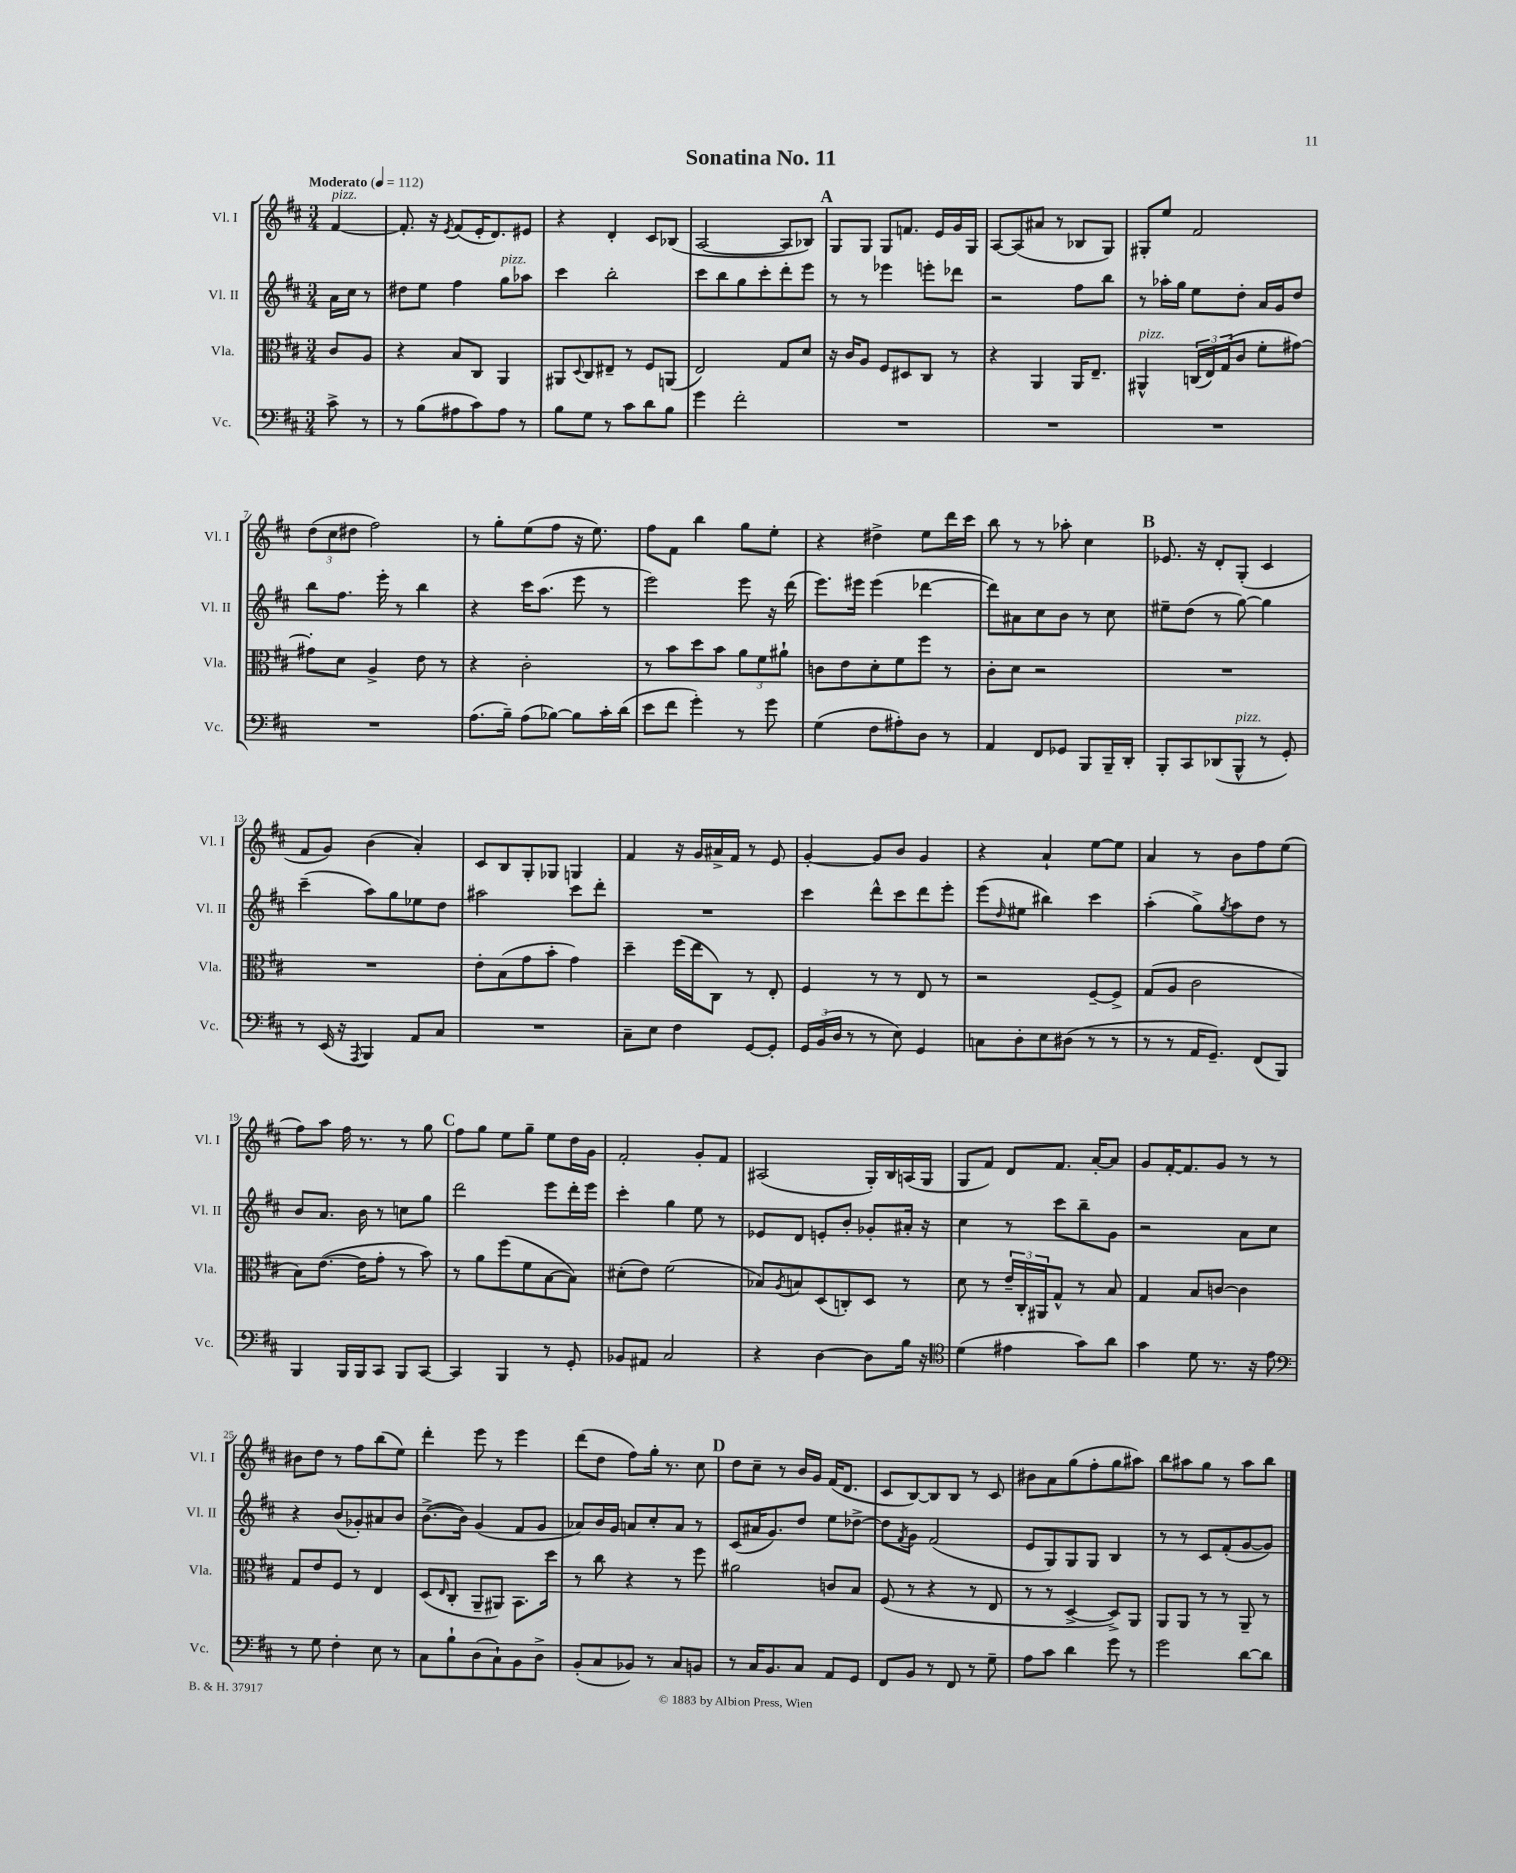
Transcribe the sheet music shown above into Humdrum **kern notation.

**kern	**kern	**kern	**kern
*staff4	*staff3	*staff2	*staff1
*clefF4	*clefC3	*clefG2	*clefG2
*k[f#c#]	*k[f#c#]	*k[f#c#]	*k[f#c#]
*M3/4	*M3/4	*M3/4	*M3/4
*MM112	*MM112	*MM112	*MM112
8c#^	8c#	16a	[4f#
.	.	16cc#	.
8r	8A	8r	.
=	=	=	=
8r	4r	8dd#	8.f#']
(8B	.	8ee	.
.	.	.	16r
.	.	.	8qe
8A#	8B	4ff#	(8f#
8c#)	8C#	.	16e'
.	.	.	8.d)
8A#	4AA	8gg	.
8r	.	8aa-	8e#
=	=	=	=
8B	8AA#	4ccc#	4r
.	8qqD	.	.
8G	8C#	.	.
8r	8E#~	2bb'	4d'
8c#	8r	.	.
8d	8F#	.	8c#
8B	(8AA	.	(8B-
=	=	=	=
4g	2E)	8ccc#	[2A
.	.	8bb	.
2f#'	.	8gg	.
.	.	8ccc#'	.
.	8G	8ddd'	8A]
.	8d	8eee	8B-)
=	=	=	=
2.r	16r	8r	8G
.	16c#	.	.
.	8A	8r	8G
.	8F#	4eee-	8G
.	8D#	.	8.f
.	8C#	8eee'	.
.	.	.	16e
.	8r	8ddd-	16g
.	.	.	16G
=	=	=	=
2.r	4r	2r	[8A
.	.	.	(8A]
.	4AA	.	8a#
.	.	.	8r
.	16AA	8ff#	8B-
.	8.E~	.	.
.	.	8bb	8G)
=	=	=	=
2.r	4AA#^^	8r	8G#'
.	.	16aa-'	8ee
.	.	16gg	.
.	(24C	8ee	2f#
.	24E)	.	.
.	(24G	.	.
.	8c#	8dd'	.
.	8f#'	16a	.
.	.	16g	.
.	[8g#)	8dd	.
=	=	=	=
2.r	8g#']	8bb	(12dd
.	.	.	12cc#
.	8d	8.ff#	.
.	.	.	12dd#
.	4A^	.	2ff#)
.	.	16eee'	.
.	.	8r	.
.	8e	4bb	.
.	8r	.	.
=	=	=	=
(8.A	4r	4r	8r
.	.	.	8gg'
16B~)	.	.	.
(8A	2c#'	16ccc#	(8ee
.	.	(8.aa	.
[8B-)	.	.	8ff#
8B-]	.	8eee	16r
.	.	.	8.ee)
16c#'	.	8r	.
(16d	.	.	.
=	=	=	=
8e	8r	2eee)	8ff#
8f#	8b	.	8f#
4g')	8dd	.	4bb
.	8b	.	.
8r	12a	8eee	8gg
.	12f#	.	.
8g	.	16r	8ee'
.	12a#`	.	.
.	.	(16ddd	.
=	=	=	=
(4G	8c	8.eee)	4r
.	8e	.	.
.	.	16eee#	.
8F#	8d'	(4eee#	4dd#^
8A#')	8f#	.	.
8D	8ff#	[4ddd-	8ee
8r	8r	.	16ddd
.	.	.	16ccc#
=	=	=	=
4AA	8c#'	8ddd-])	8bb
.	8d	8a#	8r
8FF#	2r	8cc#	8r
8GG-	.	8b	8aa-'
8BBB	.	8r	4cc#
16BBB~	.	8cc#	.
16DD'	.	.	.
=	=	=	=
8BBB'	2.r	8ee#~	8.e-
8CC#	.	(8dd	.
.	.	.	16r
(8DD-	.	8r	8d'
8BBB^^	.	[8gg)	(8G'
8r	.	4gg]	4c#
8GG')	.	.	.
=	=	=	=
8r	2.r	(4ccc#~	8f#
(16EE	.	.	8g)
16r	.	.	.
8qAAA	.	.	.
4BBB)	.	8aa)	(4b
.	.	8gg	.
8AA	.	8ee-	4a')
8C#	.	8dd	.
=	=	=	=
2.r	8e'	2aa#	8c#
.	(8B	.	8B
.	8g	.	8G'
.	8b'	.	8G-
.	4g)	8ccc#	4G
.	.	8ddd'	.
=	=	=	=
8C#~	4dd~	2.r	4f#
8E	.	.	.
4F#	(16ff#	.	16r
.	16ee	.	16g
.	8C#)	.	16a#^
.	.	.	16f#
[8GG	8r	.	8r
8GG']	8E'	.	8e
=	=	=	=
24GG	4F#	4ccc#	[4g'
(24BB	.	.	.
24D	.	.	.
8r	.	.	.
8r	8r	8ddd^^	8g]
8E)	8r	8ccc#	8b
4GG	8E	8ddd	4g
.	8r	8eee'	.
=	=	=	=
8C	2r	(8eee	4r
.	.	16qqdd	.
8D'	.	8ee#	.
8E	.	4bb#)	4a`
(8D#	.	.	.
8r	[8F#~	4ccc#	[8ee
8r	8F#^]	.	8ee]
=	=	=	=
8r	(8G	(4aa'	4a
8r	8A	.	.
16AA	2c#	8gg^)	8r
8.GG~)	.	.	.
.	.	8qgg	.
.	.	8aa	8b
(8FF#	.	8dd	8ff#
8BBB)	.	8r	(8ee
=	=	=	=
4BBB	8B)	8b	8ff#)
.	([8.e	8.a	8aa
16BBB	.	.	16ff#
16BBB	16e]	16b	8.r
8CC#	8g'	8r	.
8BBB	8r	8cc	8r
[8CC#	8b)	8gg	8gg
=	=	=	=
4CC#]	8r	2ddd	8ff#
.	8a	.	8gg
4BBB	(8ff#	.	8ee
.	8f#	.	8gg~
8r	[8B	8eee	8ee
8GG'	8B])	16ddd'	16dd
.	.	16eee	16g
=	=	=	=
8BB-	(8d#'	4ccc#'	2f#'
8AA#	8e)	.	.
2C#	(2f#	4gg	.
.	.	8ee	8g'
.	.	8r	8f#
=	=	=	=
4r	8B-)	8e-	(2A#
.	8qA	.	.
.	8B	8d	.
[4D	(8D	8e'	.
.	8C')	8b'	.
8D]	8D	8g-'	16G')
.	.	.	16B
16B	8r	16a#'	(16A
16r	.	16r	16G
=	=	=	=
*clefC4	*	*	*
(4d	8d	4cc#	8G
.	8r	.	8f#)
4e#	24e~	8r	8d
.	24C#'	.	.
.	24AA#	.	.
.	8G^^	8ccc#	8.f#
8g)	8r	8bb~	.
.	.	.	[16a'
8a	8B	8g	8a]
=	=	=	=
4g	4G	2r	8g
.	.	.	[16f#'
.	.	.	8.f#]
8d	8B	.	.
8.r	[8c	.	8g
.	4c]	8a	8r
16r	.	.	.
8e	.	8cc#	8r
=	=	=	=
*clefF4	*	*	*
8r	8G	4r	8b#
8G	8e	.	8dd
4F#'	8F#	(8b	8r
.	8r	8g-')	8ff#
8E	4E	8a#	(8bb
8r	.	8b	8ee)
=	=	=	=
8C#	(8D	([8.b^	4ddd'
.	16qqE	.	.
8B`	8C#'	.	.
.	.	16b])	.
(8D	8AA~	(4g	8eee
8C#`)	8AA#)	.	8r
8BB	8.BB	8f#	4eee
8D^	.	8g	.
.	16dd	.	.
=	=	=	=
(8BB'	8r	8a-)	(8ddd
8C#	8cc#	16b	8dd
.	.	16g	.
8BB-)	4r	8a	8ff#)
8r	.	8cc#'	16gg'
.	.	.	8.r
8C#	8r	8a	.
8BB	8ff#	8r	8cc#
=	=	=	=
8r	2a#	(8c#	8dd
16C#	.	16a#	8cc#~
8.BB	.	8.g)	.
.	.	.	8r
8C#	.	8dd	16b
.	.	.	16g
8AA	8c	8ee	(16f#
.	.	.	8.d
8GG	8B	[8dd-^	.
=	=	=	=
8FF#	(8F#	8dd-]	8c#
.	.	8qf#	.
8BB	8r	8g	[8B)
8r	4r	(2f#	8B]
8FF#	.	.	8B
8r	8r	.	8r
8G~	8E	.	8c#
=	=	=	=
8A	8r	8e	8b#
8c#	8r	8G)	8a
4d	[4D^	8G	(8gg
.	.	8G	8ff#'
8g	8D^])	4B	8gg
8r	8AA	.	8aa#)
=	=	=	=
2g	8AA	8r	8bb
.	8AA	8r	8aa#
.	8r	8c#	8gg
.	8r	(8f#'	8r
[8d	8AA~	[8g	8aa#
8d]	8r	8g])	8bb
==	==	==	==
*-	*-	*-	*-
